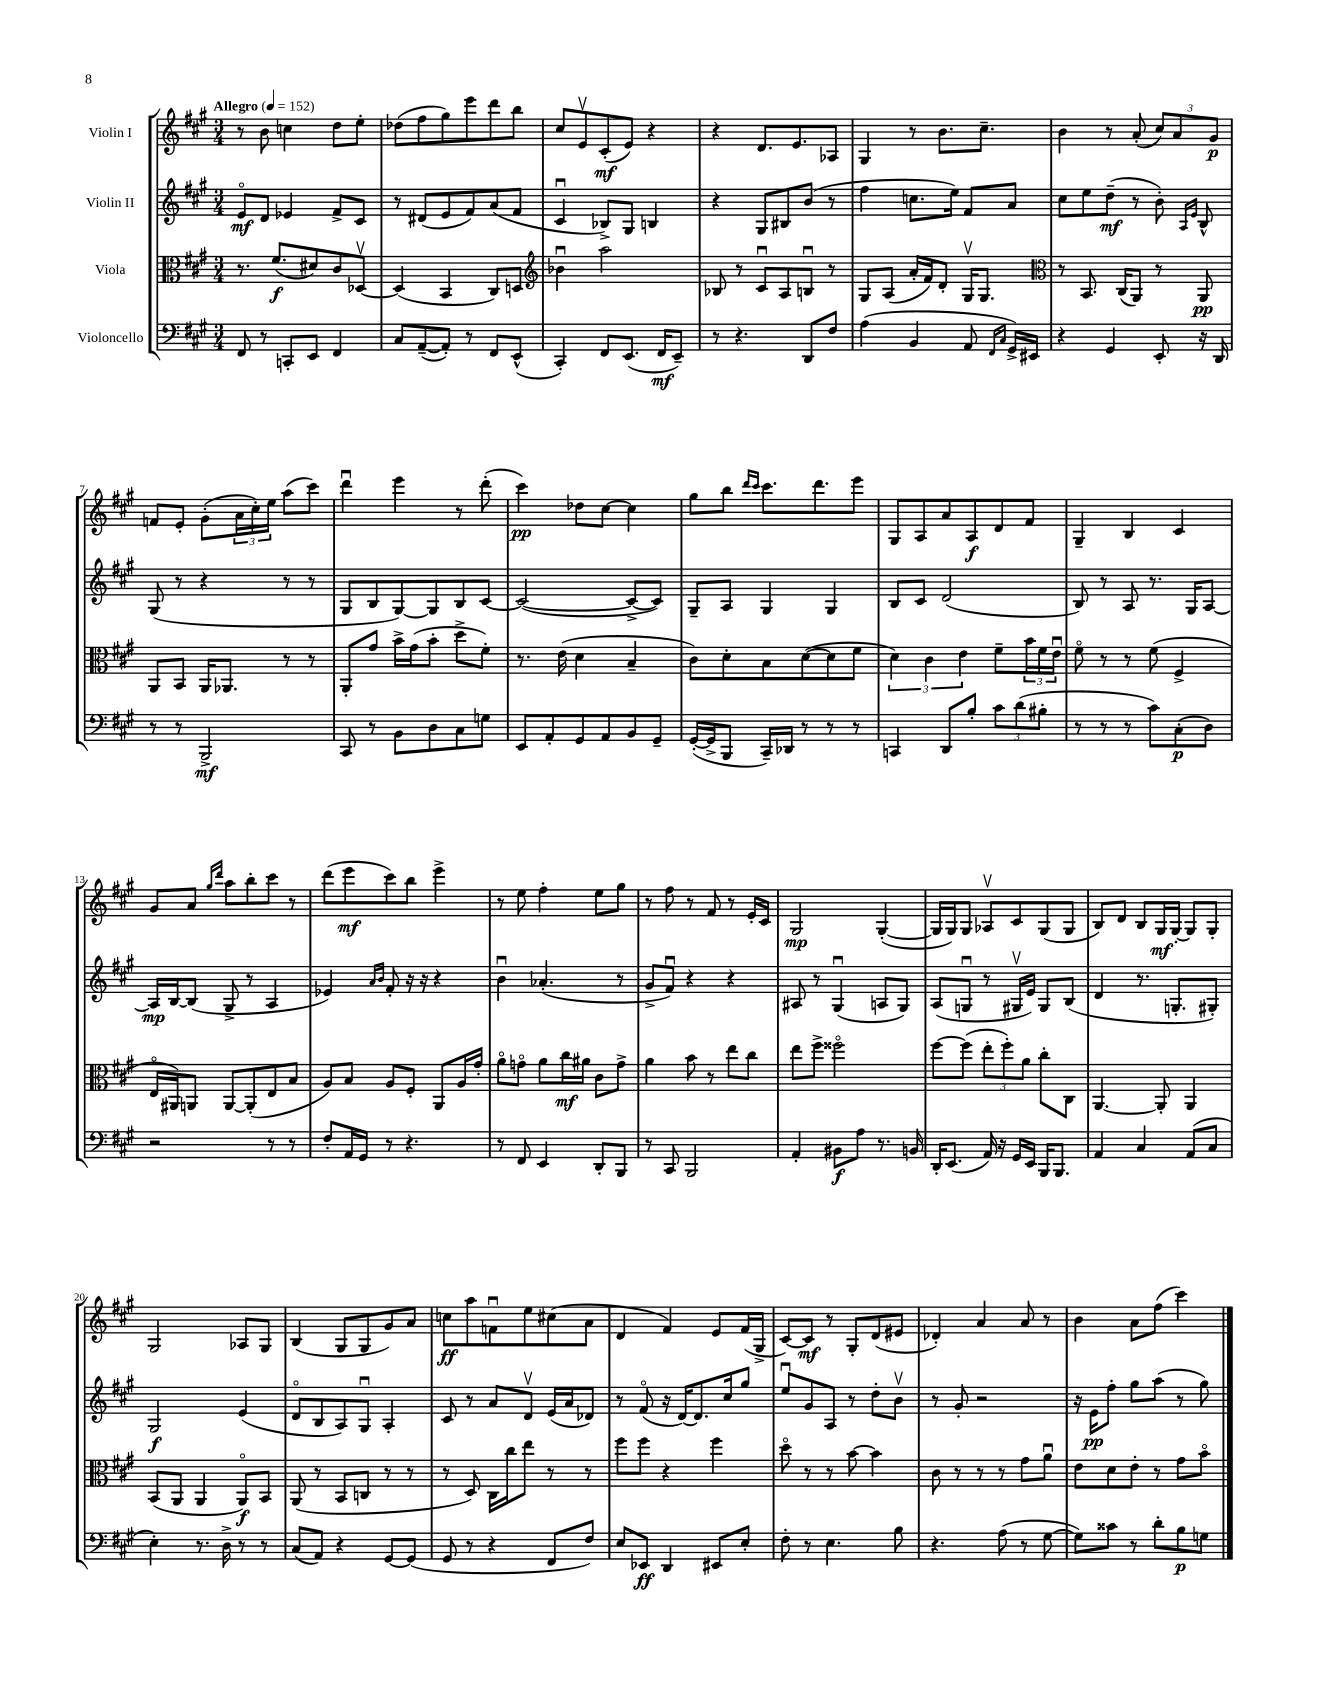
<<
\new StaffGroup <<
\new Staff = "s0" \with { instrumentName = "Violin I" } {
    \clef treble \key a \major \numericTimeSignature \time 3/4 \tempo "Allegro" 4 = 152
    r8 b'8 c''4 d''8 e''8-. |
    des''8( fis''8 gis''8) e'''8 d'''8 b''8 |
    cis''8 e'8\upbow cis'8-.\mf( e'8) r4 |
    r4 d'8. e'8. aes8 |
    gis4 r8 b'8. cis''8.-- |
    b'4 r8 a'8-.( \tuplet 3/2 { cis''8) a'8 gis'8\p } |
    f'8 e'8-. gis'8-.( \tuplet 3/2 { a'16 cis''16-.) e''16 } a''8( cis'''8) |
    d'''4\downbow e'''4 r8 d'''8-.( |
    cis'''4\pp) des''8 cis''8~ cis''4 |
    gis''8 b''8 \grace { d'''16 cis'''16 } cis'''8. d'''8. e'''8 |
    gis8 a8 a'8 a8\f d'8 fis'8 |
    gis4-- b4 cis'4 |
    gis'8 a'8 \grace { gis''16 d'''16 } a''8 b''8-. cis'''8 r8 |
    d'''8( e'''8\mf cis'''8) b''8 e'''4-> |
    r8 e''8 fis''4-. e''8 gis''8 |
    r8 fis''8 r8 fis'8 r8 e'16-. cis'16 |
    gis2\mp gis4~-.( |
    gis16 gis16) gis8 aes8\upbow cis'8 gis8( gis8 |
    b8) d'8 b8 gis16\mf gis16~-. gis8 gis8-. |
    gis2 aes8 gis8 |
    b4( gis8 gis8 gis'8) a'8 |
    c''8\ff a''8 f'8\downbow e''8 cis''8( a'8 |
    d'4 fis'4) e'8 fis'16( gis16-> |
    cis'8~) cis'8\mf r8 gis8-. d'8( eis'8 |
    des'4-.) a'4 a'8 r8 |
    b'4 a'8 fis''8( cis'''4) \bar "|." |
}
\new Staff = "s1" \with { instrumentName = "Violin II" } {
    \clef treble \key a \major \numericTimeSignature \time 3/4
    e'8\flageolet\mf d'8 ees'4 fis'8-> cis'8 |
    r8 dis'8( e'8 fis'8) a'8( fis'8 |
    cis'4\downbow bes8->) gis8 b4 |
    r4 gis8 bis8 b'8( r8 |
    fis''4 c''8. e''16) fis'8 a'8 |
    cis''8 e''8 d''8--\mf( r8 b'8-.) \grace { a16 e'16 } b8-^ |
    gis8( r8 r4 r8 r8 |
    gis8 b8 gis8~) gis8 b8 cis'8~ |
    cis'2~( cis'8~-> cis'8) |
    gis8-- a8 gis4 gis4 |
    b8 cis'8 d'2( |
    b8) r8 a8 r8. gis16 a8~ |
    a16\mp b16~ b8( gis8-> r8 a4 |
    ees'4) \grace { a'16 b'16 } fis'8-. r16 r16 r4 |
    b'4\downbow aes'4.-.( r8 |
    gis'8-> fis'8\downbow) r4 r4 |
    ais8 r8 gis4\downbow( a8 gis8) |
    a8( g8\downbow r8 gis16\upbow e'16) gis8 b8( |
    d'4 r8. g8.-. gis8-.) |
    gis2\f e'4( |
    d'8\flageolet b8 a8) gis8\downbow a4-. |
    cis'8 r8 a'8 d'8\upbow e'16( a'16 des'8) |
    r8 fis'8\flageolet( r16 d'16~) d'8. cis''16 gis''8 |
    e''8\downbow gis'8 a8 r8 d''8-. b'8\upbow |
    r8 gis'8-. r2 |
    r16 e'16\pp fis''8-. gis''8 a''8( r8 gis''8) \bar "|." |
}
\new Staff = "s2" \with { instrumentName = "Viola" } {
    \clef alto \key a \major \numericTimeSignature \time 3/4
    r8. fis'8.\f( dis'8) cis'8 des8~\upbow |
    des4( b,4 cis8) d8 |
    \clef treble bes'4\downbow a''2 |
    bes8 r8 cis'8\downbow a8 b8\downbow r8 |
    gis8 a8( a'16-. fis'16) d'8-. gis16\upbow gis8. |
    \clef alto r8 b,8. cis16( a,8) r8 a,8\pp |
    a,8 b,8 a,16 aes,8. r8 r8 |
    a,8-. gis'8 b'16-> gis'16( b'8-. d''8-> fis'8-.) |
    r8. e'16( d'4 b4-- |
    cis'8) d'8-. b8 d'8~( d'8 fis'8 |
    \tuplet 3/2 { d'4) cis'4 e'4 } fis'8-- \tuplet 3/2 { b'16 fis'16 e'16\downbow } |
    fis'8\flageolet r8 r8 fis'8( fis4-> |
    e16\flageolet ais,16) a,8 a,8~ a,8-.( e8 b8 |
    a8) b8 a8 fis8-. a,8 a16 gis'16-. |
    a'8\flageolet g'8\flageolet a'8 cis''16\mf ais'16 cis'8 g'8-> |
    a'4 b'8 r8 e''8 cis''8 |
    e''8 fis''8-> fisis''2\flageolet |
    fis''8~ fis''8( \tuplet 3/2 { e''8-. fis''8-.) a'8 } cis''8-. cis8 |
    a,4.~ a,8-. a,4 |
    b,8( a,8 a,4 a,8\flageolet\f) b,8 |
    a,8( r8 b,8 c8 r8 r8 |
    r8 d8) cis16 cis''16 e''8 r8 r8 |
    fis''8 fis''8 r4 fis''4 |
    d''8\flageolet r8 r8 b'8~ b'4 |
    cis'8 r8 r8 r8 gis'8 a'8\downbow |
    e'8 d'8 e'8-. r8 gis'8 b'8\flageolet \bar "|." |
}
\new Staff = "s3" \with { instrumentName = "Violoncello" } {
    \clef bass \key a \major \numericTimeSignature \time 3/4
    fis,8 r8 c,8-. e,8 fis,4 |
    cis8 a,8~--( a,8-.) r8 fis,8 e,8-^( |
    cis,4-.) fis,8 e,8.( fis,16\mf e,8--) |
    r8 r4. d,8 fis8 |
    a4( b,4 a,8 \grace { fis,16 cis16 } gis,16->) eis,16 |
    r4 gis,4 e,8-. r16 d,16 |
    r8 r8 b,,2->\mf |
    cis,8 r8 b,8 d8 cis8 g8 |
    e,8 a,8-. gis,8 a,8 b,8 gis,8-- |
    gis,16~-.( gis,16-> b,,8 cis,16--) des,16 r8 r8 r8 |
    c,4 d,8 b8-. \tuplet 3/2 { cis'8 d'8( bis8-. } |
    r8 r8 r8 cis'8) cis8-.\p( d8) |
    r2 r8 r8 |
    fis8-. a,16 gis,16 r8 r4. |
    r8 fis,8 e,4 d,8-. b,,8 |
    r8 cis,8 b,,2 |
    a,4-. bis,8\f a8 r8. b,16 |
    d,16-. e,8.( a,16) r16 gis,16 e,16 b,,16 b,,8. |
    a,4 cis4 a,8( cis8 |
    e4-.) r8. d16-> r8 r8 |
    cis8( a,8) r4 gis,8~ gis,8( |
    gis,8 r8 r4 fis,8 fis8) |
    e8 ees,8\ff d,4 eis,8 e8-. |
    fis8-. r8 e4. b8 |
    r4. a8( r8 gis8~ |
    gis8) cisis'8 r8 d'8-. b8\p g8 \bar "|." |
}
>>
>>
